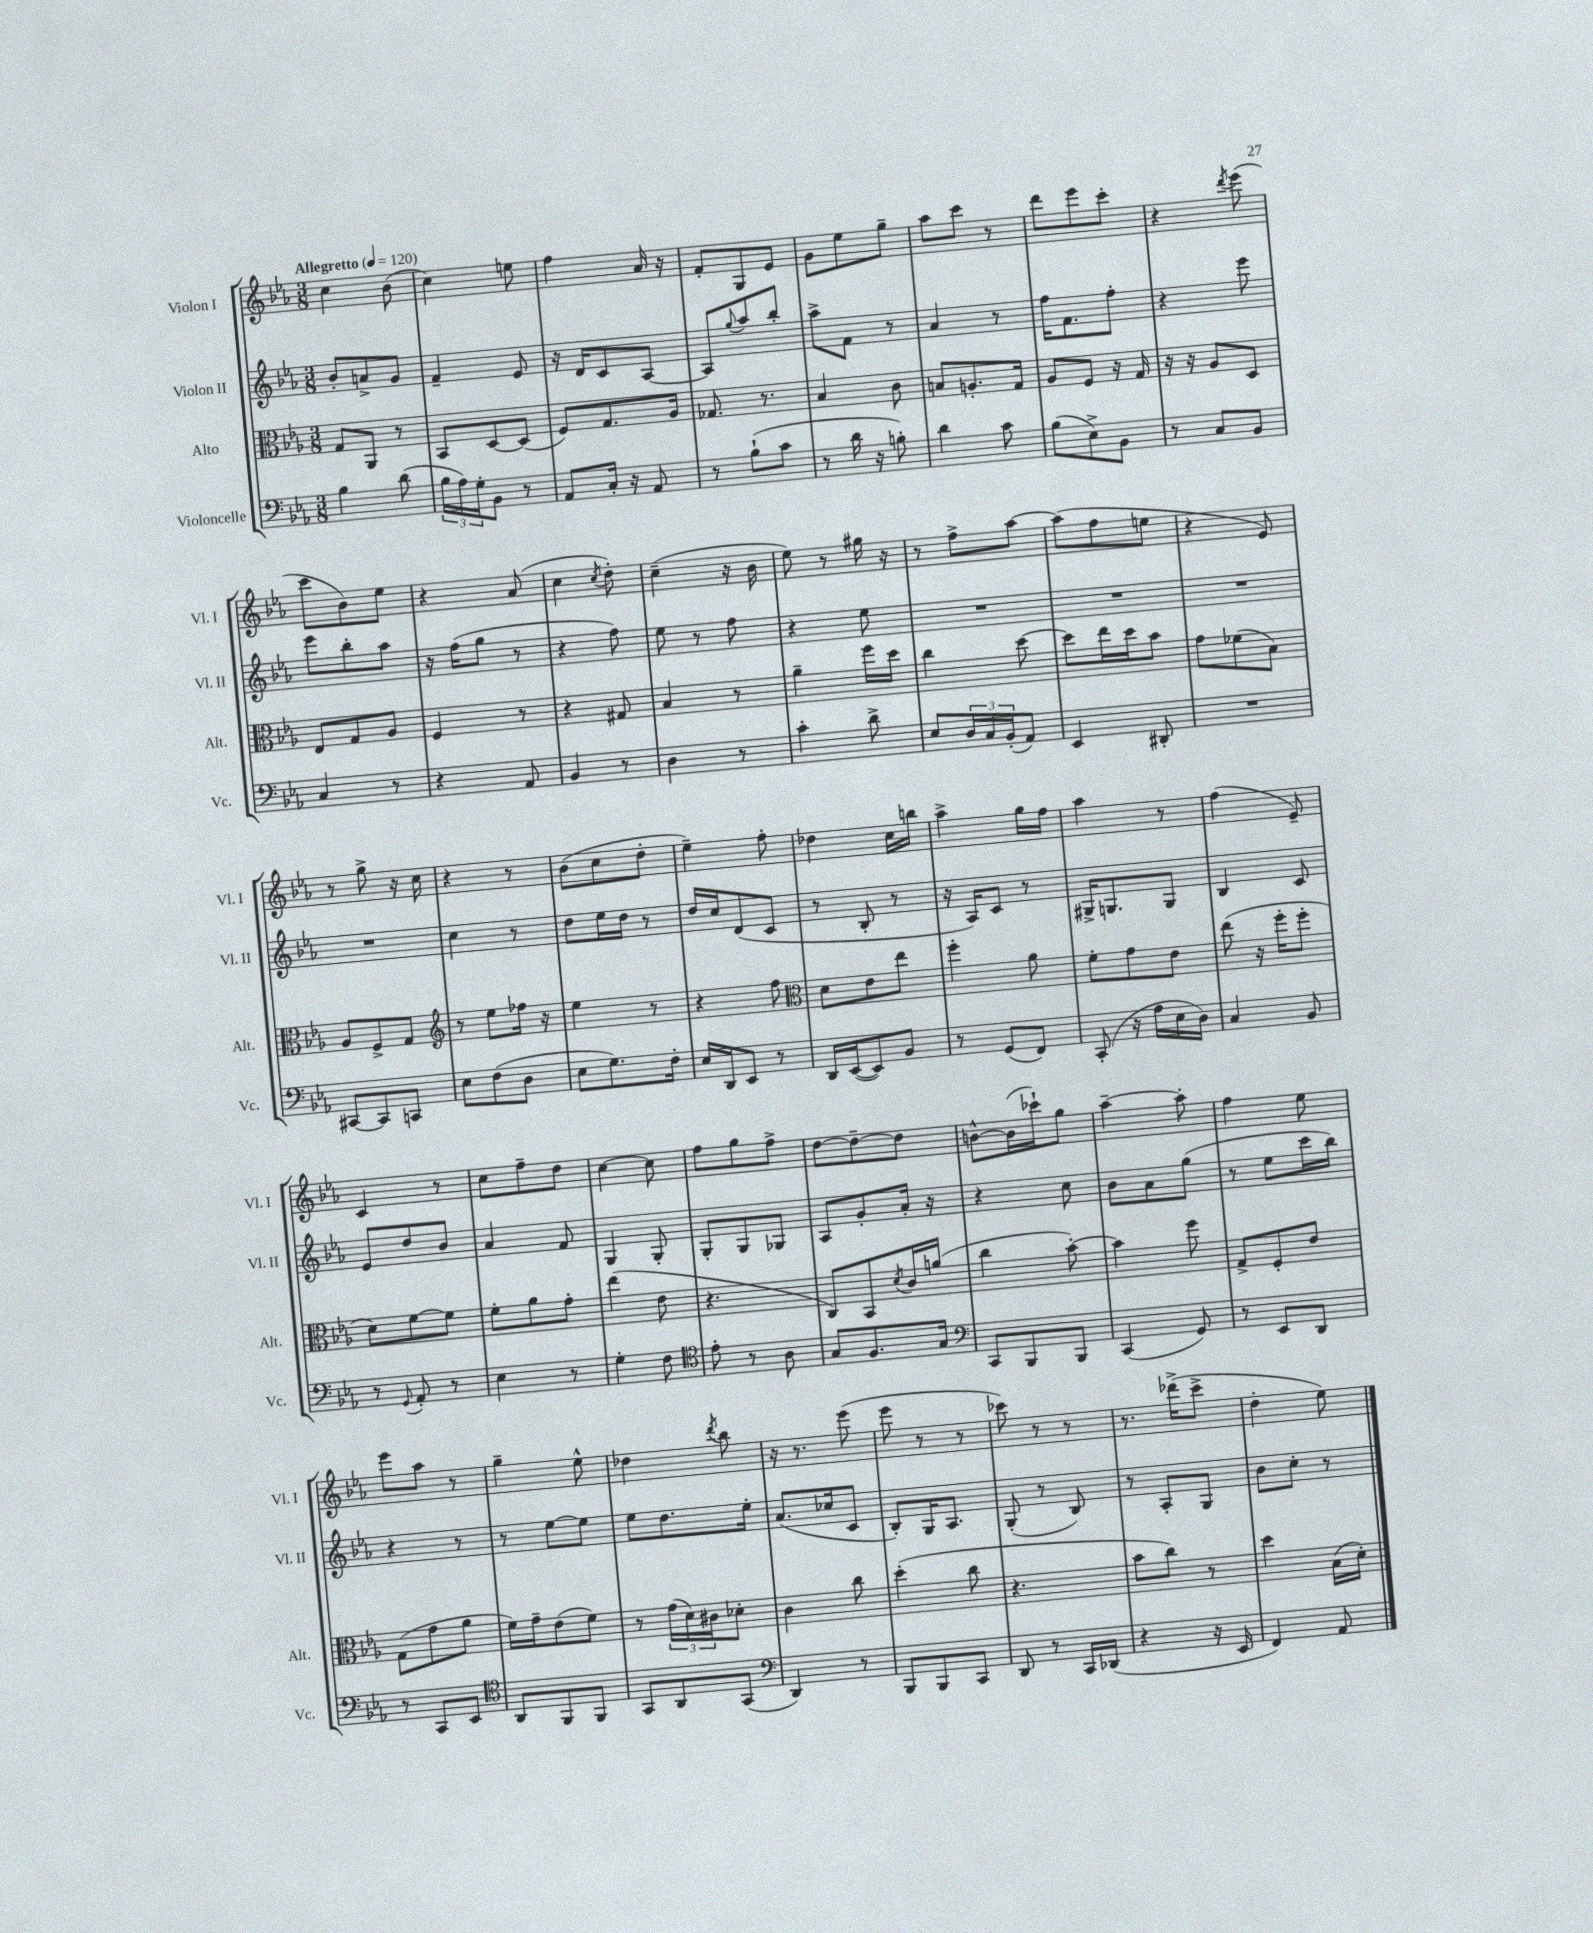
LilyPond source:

<<
\new StaffGroup <<
\new Staff = "s0" \with { instrumentName = "Violon I" shortInstrumentName = "Vl. I" } {
    \clef treble \key ees \major \numericTimeSignature \time 3/8 \tempo "Allegretto" 4 = 120
    c''4 bes'8( |
    c''4) e''8 |
    f''4 aes'16 r16 |
    f'8-. g8 ees'8 |
    g'8 ees''8 g''8-- |
    aes''8 c'''8 r8 |
    d'''8 ees'''8 c'''8-. |
    r4 \acciaccatura { d'''8 } ees'''8( |
    c'''8 bes'8) ees''8 |
    r4 aes'8( |
    c''4 \acciaccatura { c''8 } d''8-.) |
    c''4--( r16 bes'16 |
    ees''8) r8 gis''16 r16 |
    r8 f''8-> aes''8~ |
    aes''8( f''8 e''8 |
    r4 ees'8) |
    r8 g''8-> r16 c''16 |
    r4 r8 |
    bes'8( c''8 d''8-. |
    ees''4--) f''8-. |
    des''4 c''16 b''16 |
    aes''4-> g''16 f''16 |
    aes''4 r8 |
    f''4( ees'8--) |
    c'4 r8 |
    c''8 f''8-- d''8 |
    c''4~ c''8 |
    f''8 g''8 f''8-> |
    d''8~ d''8~-- d''8 |
    b'8~-^ b'16( ces'''16-!) g''8 |
    aes''4~-- aes''8-. |
    f''4 ees''8 |
    ees'''8 aes''8 r8 |
    g''4-- ees''8-^ |
    des''4 \acciaccatura { d'''8 } bes''8 |
    r16 r8. ees'''8( |
    ees'''8 r8 r8 |
    ces'''8) r8 r8 |
    r8. des'''16->( c'''8-> |
    d''4-. ees''8) \bar "|." |
}
\new Staff = "s1" \with { instrumentName = "Violon II" shortInstrumentName = "Vl. II" } {
    \clef treble \key ees \major \numericTimeSignature \time 3/8
    bes'8-. a'8-> g'8 |
    f'4-- ees'8 |
    r16 d'16 c'8 aes8~ |
    aes8 \appoggiatura { g''8 } aes''8 bes''8-. |
    aes''8-> f'8 r8 |
    aes'4 r8 |
    f''16 f'8. f''8-. |
    r4 ees'''8 |
    ees'''8 bes''8-. aes''8 |
    r16 f''16( g''8 r8 |
    r4 f''8) |
    ees''8 r8 f''8 |
    r4 ees''8 |
    R4. |
    R4. |
    R4. |
    R4. |
    c''4 r8 |
    d''8 ees''16 d''16 r8 |
    d''16 c''16 d'8( c'8 |
    r8 bes8-. r8 |
    r16 aes16) c'8 r8 |
    gis16-> g8. g8 |
    bes4 c'8 |
    ees'8 d''8 bes'8 |
    aes'4 f'8 |
    g4 g8-. |
    g8-. g8 ges8 |
    aes8 g'8-. aes'16-. r16 |
    r4 c''8 |
    bes'8 aes'8 g''8( |
    r8 ees''8 c'''16 bes''16) |
    r4 r8 |
    r8 ees''8~ ees''8 |
    ees''8 d''8. ees''16-. |
    aes'8.( ces''16 c'8 |
    bes8-.) g16 aes8. |
    g8-.( r8 bes8) |
    r8 aes8-. g8 |
    bes'8 c''8-. r8 \bar "|." |
}
\new Staff = "s2" \with { instrumentName = "Alto" shortInstrumentName = "Alt." } {
    \clef alto \key ees \major \numericTimeSignature \time 3/8
    g8 aes,8 r8 |
    bes,8 d8~ d8( |
    f8) g8. aes16 |
    ges8. r8. |
    bes4 c'8 |
    b8 a8.-. g16 |
    aes8 f8 r16 g16 |
    r16 r16 aes8 d8 |
    ees8 g8 aes8 |
    f4 r8 |
    r4 gis8 |
    bes4 r8 |
    aes'4-- f''16 d''16 |
    c''4 d''8~ |
    d''8 ees''16 d''16 bes'8 |
    g'8 fes'8( bes8) |
    aes8 f8-> g8 |
    \clef treble r8 ees''8 fes''16 r16 |
    ees''4 r8 |
    r4 f''8 |
    \clef alto d'8 ees'8 ees''8 |
    f''4-. aes'8 |
    f'8-. g'8 ees'8 |
    ees''8( r16 f''16-. f''8-. |
    d'8) f'8~ f'8 |
    f'8-. aes'8 g'8-. |
    ees''4( ees'8 |
    r4. |
    c8) bes,8 \acciaccatura { d'8 } c'16 a'16( |
    c''4 bes'8~-.) |
    bes'4 f''8 |
    g8-> f8-. ees'8 |
    g8( g'8 aes'8 |
    f'16) g'16-- ees'8( f'8) |
    r8 \tuplet 3/2 { g'16( d'16) cis'16 } des'8-. |
    c'4 c''8 |
    d''4-.( c''8 |
    r4. |
    bes'8 c''8) r8 |
    d''4 bes16( d'16-.) \bar "|." |
}
\new Staff = "s3" \with { instrumentName = "Violoncelle" shortInstrumentName = "Vc." } {
    \clef bass \key ees \major \numericTimeSignature \time 3/8
    bes4 d'8( |
    \tuplet 3/2 { bes16 aes16) g16-. } bes,8 r8 |
    aes,8 c16-. r16 aes,8 |
    r8 bes8-!( c'8 |
    r8 d'16 r16 b8-.) |
    d'4 c'8 |
    bes8( ees8->) bes,8 |
    r8 c8 bes,8 |
    c4 r8 |
    r4 aes,8 |
    bes,4 r8 |
    d4 r8 |
    c'4-. d'8-> |
    ees8 \tuplet 3/2 { d16 c16 bes,16-.( } aes,8) |
    ees,4 dis,8-. |
    R4. |
    cis,8~ cis,8 c,8 |
    ees8 f8( d8 |
    ees8 g8.) f16-. |
    ees16 d,16 ees,8 r8 |
    d,16 ees,16~( ees,8) bes,8 |
    r8 g,8( f,8) |
    c,8-.( r16 aes16 ees16 d16) |
    c4 bes,8 |
    r8 \appoggiatura { g,8 } aes,8-. r8 |
    ees4 r8 |
    g4-. f8 |
    \clef tenor ees'8-. r8 aes8 |
    g8 f8. g16 |
    \clef bass c,8 bes,,8 bes,,8 |
    c,4( g,8) |
    r8 ees,8 d,8 |
    r8 c,8 ees,8 |
    \clef tenor aes,8 f,8 f,8 |
    g,8 aes,8 g,8( |
    \clef bass d,4) r8 |
    bes,,8 bes,,8 c,8 |
    d,8 r8 c,16 des,16( |
    r4 r16 ees,16 |
    f,4) aes,8 \bar "|." |
}
>>
>>
\layout { \context { \Score \remove "Bar_number_engraver" } }
